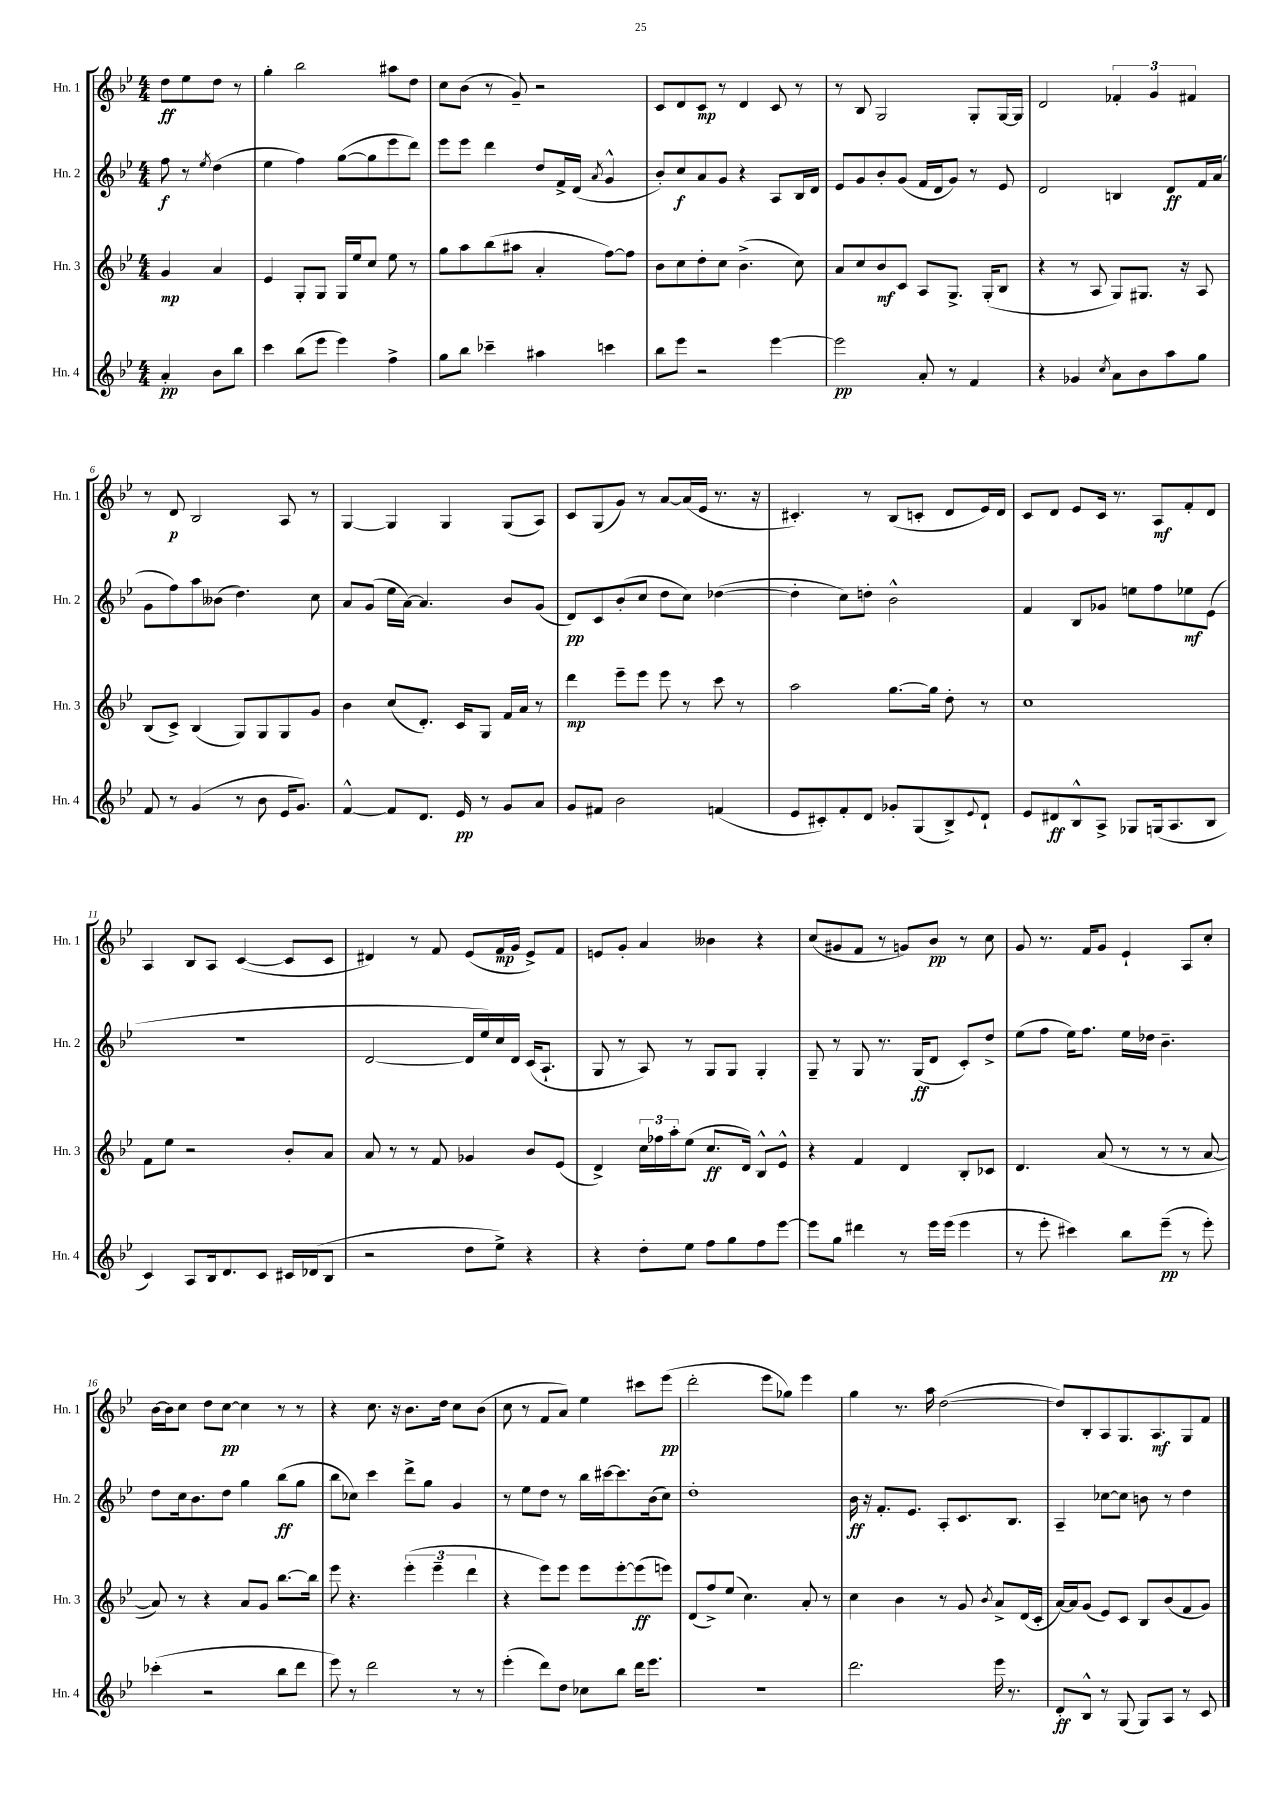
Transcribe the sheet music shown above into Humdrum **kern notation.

**kern	**kern	**kern	**kern
*staff4	*staff3	*staff2	*staff1
*clefG2	*clefG2	*clefG2	*clefG2
*k[b-e-]	*k[b-e-]	*k[b-e-]	*k[b-e-]
*M4/4	*M4/4	*M4/4	*M4/4
4a'	4g	8ff	8dd
.	.	8r	8ee-
.	.	8qee-	.
8b-	4a	(4dd	8dd
8bb-	.	.	8r
=	=	=	=
4ccc	4e-	4ee-	4gg'
(8bb-	8G'	4ff)	2bb-
8eee-	8G	.	.
4eee-)	16G	([8gg	.
.	16ee-	.	.
.	8cc	8gg]	.
4ff^	8ee-	8eee-	8aa#
.	8r	8ddd)	8dd
=	=	=	=
8gg	8gg	8eee-	8cc
8bb-	8aa	8eee-	(8b-
4ccc-~	(8bb-	4ddd	8r
.	8aa#	.	8g~)
4aa#	4a'	8dd	2r
.	.	16f^	.
.	.	(16d	.
.	.	8qa	.
4ccc	[8ff)	4g^^	.
.	8ff]	.	.
=	=	=	=
8bb-	8b-	8b-')	8c
8eee-	8cc	8cc	8d
2r	8dd'	8a	8c
.	8cc	8g	8r
.	(4.b-^	4r	4d
[4eee-	.	8A	8c
.	8cc)	16B-	8r
.	.	16d	.
=	=	=	=
2eee-]	8a	8e-	8r
.	8cc	8g	8B-
.	8b-	8b-'	2G
.	8c	(8g	.
8a'	8A	16f	.
.	.	16d	.
8r	8.G^	8g)	.
4f	.	8r	8G'
.	(16G'	.	.
.	8B-	8e-	[16G
.	.	.	16G]
=	=	=	=
4r	4r	2d	2d
4g-	8r	.	.
.	8A	.	.
8qcc	.	.	.
8a	8G)	4B	6f-'
8b-	8.G#	.	.
.	.	.	6g
8aa	.	8d	.
.	16r	.	.
.	.	.	6f#
8gg	8A	16f	.
.	.	(16a	.
=	=	=	=
8f	(8B-	8g	8r
8r	8c^)	8ff)	8d
(4g	(4B-	8aa	2B-
.	.	(8b--	.
8r	8G)	4.dd)	.
8b-	8G	.	.
16e-	8G	.	8A
8.g)	.	.	.
.	8g	8cc	8r
=	=	=	=
[4f^^	4b-	8a	[4G
.	.	(8g	.
8f]	(8cc	16ee-	4G]
.	.	[16a)	.
8.d	8.d')	4.a]	.
.	.	.	4G
16e-	16c	.	.
8r	8G	.	.
8g	16f	8b-	(8G
.	16a	.	.
8a	8r	(8g	8A)
=	=	=	=
8g	4ddd	8d)	8c
8f#	.	8c	(8G
2b-	8eee-~	(8b-'	8g)
.	8eee-	8cc	8r
.	8eee-	8dd	[8a
.	8r	8cc)	(16a]
.	.	.	16e-
(4f	8ccc	([4dd-	8.r
.	8r	.	.
.	.	.	16r
=	=	=	=
8e-	2aa	4dd-']	4.c#')
8c#')	.	.	.
8f'	.	8cc)	.
8d	.	8dd'	8r
8g-'	[8.gg	2b-^^	(8B-
(8G	.	.	8c'
.	16gg]	.	.
8B-^)	8dd'	.	8d
8qqe-	.	.	.
8d`	8r	.	16e-)
.	.	.	16d
=	=	=	=
8e-	1cc	4f	8c
8d#	.	.	8d
8B-^^	.	8B-	8e-
8A^	.	8g-	16c
.	.	.	8.r
8G-	.	8ee	.
(16G	.	8ff	8A
8.A	.	.	.
.	.	8ee-	8f'
8B-	.	(8e-	8d
=	=	=	=
4c)	8f	1r	4A
.	8ee-	.	.
8A	2r	.	8B-
16B-	.	.	8A
8.d	.	.	.
.	.	.	([4c
8c	.	.	.
16c#	8b-'	.	8c]
(16d-	.	.	.
8B-	8a	.	8c
=	=	=	=
2r	8a	[2d	4d#)
.	8r	.	.
.	8r	.	8r
.	8f	.	8f
8dd	4g-	16d]	(8e-
.	.	16ee-)	.
8ee-^)	.	16cc	16f
.	.	16d	16g
4r	8b-	(16c	8e-^)
.	.	8.A`	.
.	(8e-	.	8f
=	=	=	=
4r	4d^)	8G	8e
.	.	8r	8g'
8dd'	24cc	8A)	4a
.	24ff-	.	.
.	24aa'	.	.
8ee-	(8ee-	8r	.
8ff	8.cc	8G	4b--
8gg	.	8G	.
.	16d)	.	.
8ff	8B-^^	4G'	4r
[8eee-	8e-^^	.	.
=	=	=	=
8eee-]	4r	8G~	(8cc
8gg	.	8r	8g#
4ddd#	4f	8G	8f
.	.	8.r	8r
8r	4d	.	8g)
.	.	(16G	.
16eee-	.	8d	8b-
(16eee-	.	.	.
4eee-	8B-'	8c')	8r
.	8c-	8dd^	8cc
=	=	=	=
8r	4.d	(8ee-	8g
8eee-'	.	8ff	8.r
4ccc#)	.	16ee-)	.
.	.	8.ff	16f
.	(8a	.	8g
8bb-	8r	16ee-	4e-`
.	.	16dd-	.
(8eee-~	8r	4.b-~	.
8r	8r	.	8A
8eee-')	[8a	.	8cc'
=	=	=	=
(4ccc-'	8a])	8dd	[16b-
.	.	.	16b-]
.	8r	16cc	8cc
.	.	8.b-	.
2r	4r	.	8dd
.	.	8dd	[8cc
.	8a	4gg	4cc]
.	8g	.	.
8bb-	[8.bb-	(8bb-	8r
8ddd	.	8gg	8r
.	16bb-]	.	.
=	=	=	=
8eee-)	8eee-	8bb-	4r
8r	4.r	8cc-)	.
2ddd	.	4ccc	8.cc
.	.	.	16r
.	(6eee-'	8ddd^	8.b-
.	.	8gg	.
.	6eee-~	.	.
.	.	.	16dd
8r	.	4g	8cc
.	6ddd	.	.
8r	.	.	(8b-
=	=	=	=
(4eee-'	4r	8r	8cc
.	.	8ee-	8r
8ddd)	8eee-)	8dd	8f
8dd	8eee-	8r	8a)
8cc-	8eee-	16bb-	4ee-
.	.	[16ccc#	.
8bb-	[8eee-'	8.ccc#]	.
16ddd	(8eee-]	.	8ccc#
8.eee-	.	(16b-	.
.	8eee)	8cc)	(8eee-
=	=	=	=
1r	(8d	1dd'	2ddd'
.	8ff^)	.	.
.	(8ee-	.	.
.	4.cc)	.	.
.	.	.	8eee-
.	.	.	8gg-)
.	8a'	.	4eee-
.	8r	.	.
=	=	=	=
2.ddd	4cc	16b-	4gg
.	.	16r	.
.	.	8.f'	.
.	4b-	.	8.r
.	.	8.e-	.
.	.	.	16aa
.	8r	8A'	([2dd
.	8g	8.c	.
.	8qb-	.	.
16eee-	8a^	.	.
8.r	.	8.B-	.
.	(16d	.	.
.	16c'	.	.
=	=	=	=
8d'	[16a)	4A~	8dd])
.	16a]	.	.
8B-^^	(8g	.	8B-'
8r	8e-)	[8cc-	8A
(8G	8c	8cc-]	8.G
8G)	8B-	8b	.
.	.	.	8.A
8A	(8b-	8r	.
8r	8f	4dd	8G
8c	8g)	.	8f
==	==	==	==
*-	*-	*-	*-
